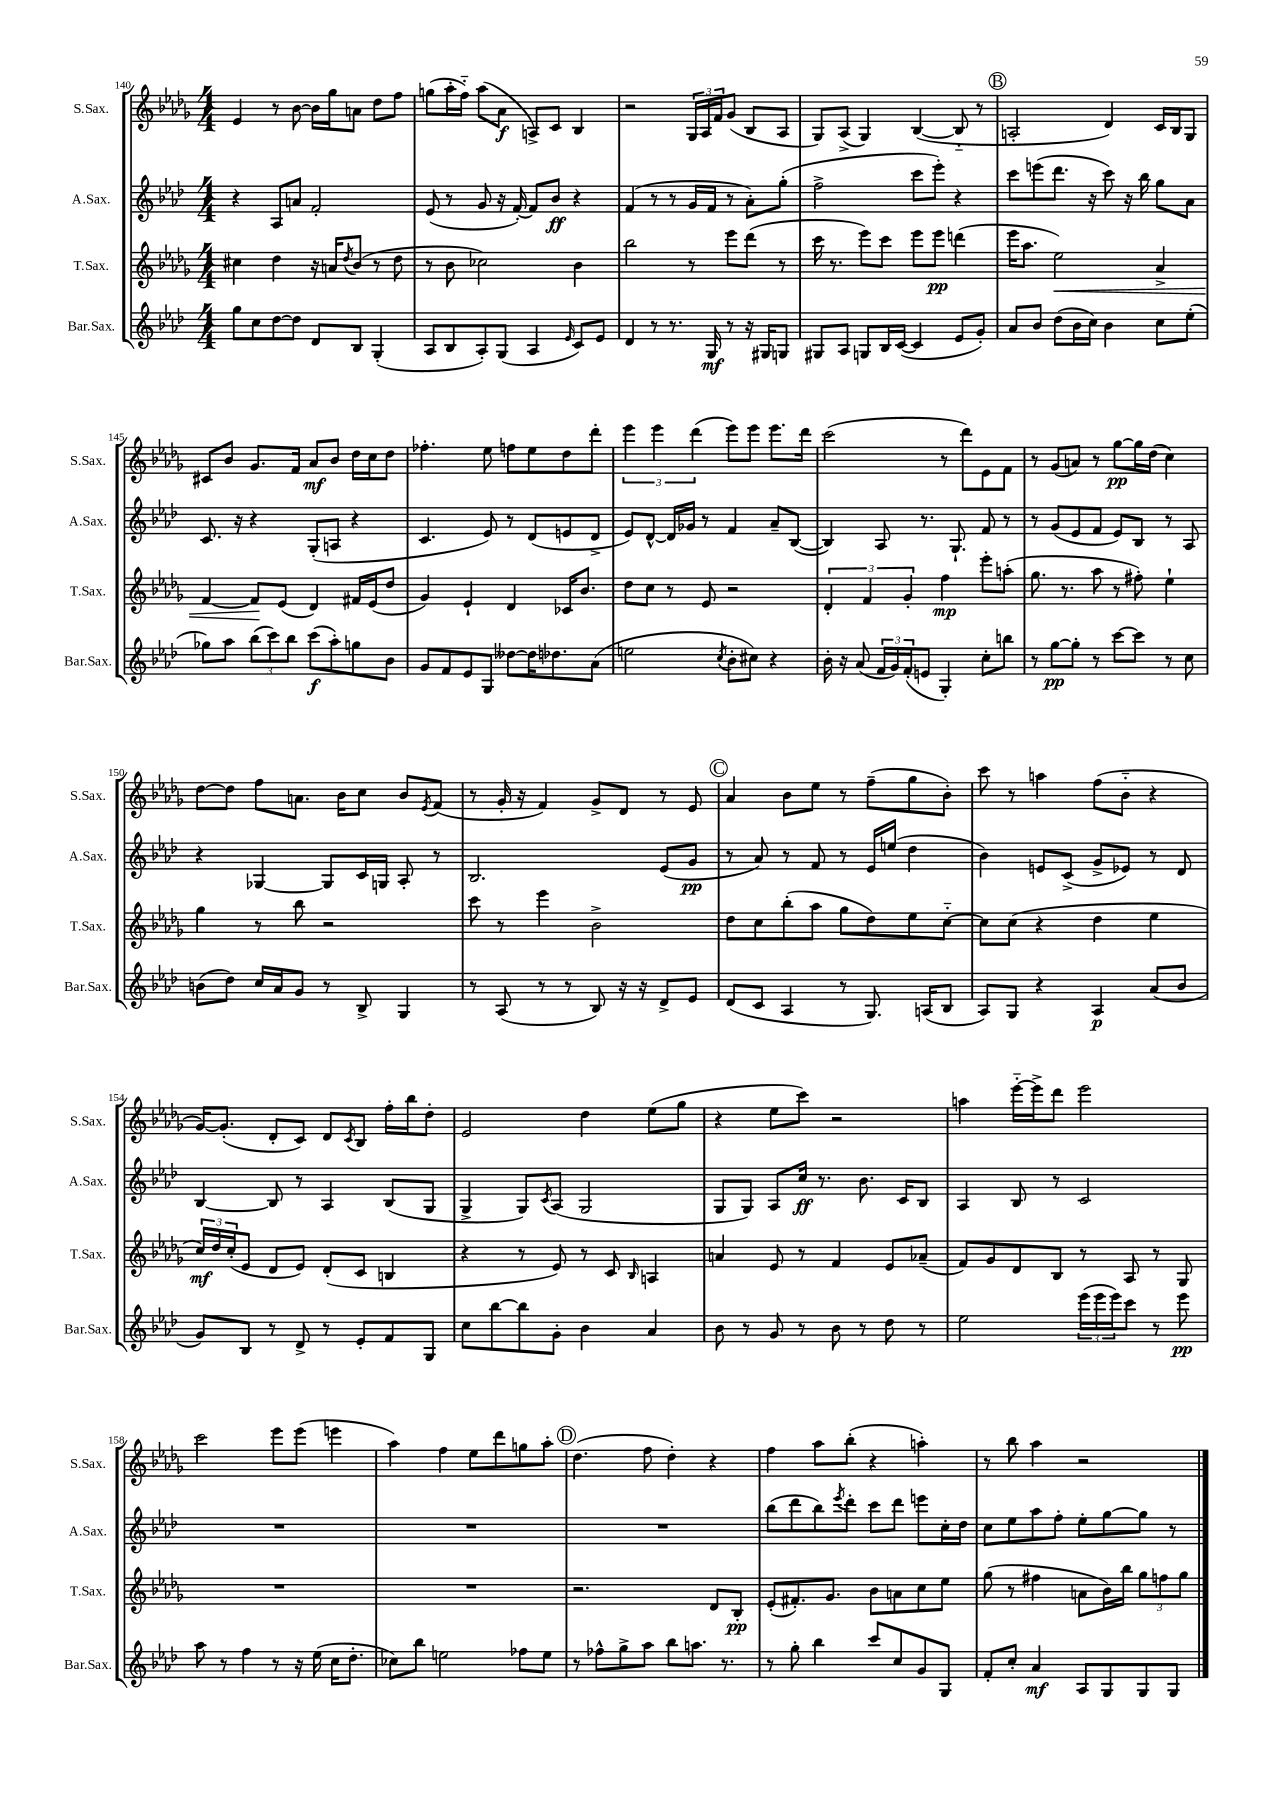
<<
\new StaffGroup <<
\new Staff = "s0" \with { instrumentName = "S.Sax." shortInstrumentName = "S.Sax." } {
    \clef treble \key des \major \numericTimeSignature \time 4/4
    ees'4 r8 bes'8~ bes'16 ges''16 a'8 des''8 f''8 |
    g''8( aes''16-. f''16-_) aes''8( aes'8\f a8->) c'8 bes4 |
    r2 \tuplet 3/2 { ges16 aes16 f'16 } ges'8( bes8 aes8 |
    ges8) aes8->( ges4) bes4~( bes8-_ r8 |
    \mark \markup { \circle "B" } a2-. des'4) c'16 bes16 ges8 |
    cis'8 bes'8 ges'8. f'16 aes'8\mf bes'8 des''16 c''16 des''8 |
    fes''4.-. ees''8 f''8 ees''8 des''8 des'''8-. |
    \tuplet 3/2 { ees'''4 ees'''4 des'''4( } ees'''8) ees'''8 ees'''8. des'''16 |
    c'''2( r8 des'''8) ees'8 f'8 |
    r8 ges'8( a'8) r8 ges''8~\pp ges''16 des''16( c''4) |
    des''8~ des''8 f''8 a'8. bes'16 c''8 bes'8 \acciaccatura { ees'8 } f'8( |
    r8 ges'16-. r16 f'4) ges'8-> des'8 r8 ees'8 |
    \mark \markup { \circle "C" } aes'4 bes'8 ees''8 r8 f''8--( ges''8 bes'8-.) |
    c'''8 r8 a''4 f''8( bes'8-_ r4 |
    ges'16~) ges'8.-.( des'8-. c'8) des'8 \acciaccatura { c'8 } bes8 f''16-. bes''16 des''8-. |
    ees'2 des''4 ees''8( ges''8 |
    r4 ees''8 c'''8) r2 |
    a''4 ees'''16~-_ ees'''16-> des'''8 ees'''2 |
    c'''2 ees'''8 ees'''8( e'''4 |
    aes''4) f''4 ees''8 des'''8 g''8 aes''8-. |
    \mark \markup { \circle "D" } des''4.( f''8 des''4-.) r4 |
    f''4 aes''8 bes''8-.( r4 a''4-.) |
    r8 bes''8 aes''4 r2 \bar "|." |
}
\new Staff = "s1" \with { instrumentName = "A.Sax." shortInstrumentName = "A.Sax." } {
    \clef treble \key aes \major \numericTimeSignature \time 4/4
    r4 aes8 a'8 f'2-. |
    ees'8( r8 g'8 r16 f'16~-.) f'8 bes'8\ff r4 |
    f'4( r8 r8 g'16 f'16 r8 aes'8-.) g''8-.( |
    f''2-> c'''8 ees'''8-.) r4 |
    \mark \markup { \circle "B" } c'''8 e'''8( des'''8. r16 c'''8) r16 bes''16 g''8 aes'8 |
    c'8. r16 r4 g8-.( a8 r4 |
    c'4. ees'8) r8 des'8( e'8 des'8-> |
    ees'8) des'8~-^ des'16 ges'16 r8 f'4 aes'8-- bes8~( |
    bes4) aes8 r8. g8.-! f'8 r8 |
    r8 g'8( ees'8 f'8 ees'8) bes8 r8 aes8 |
    r4 ges4~ ges8 c'16 g16 aes8-. r8 |
    bes2. ees'8( g'8\pp |
    \mark \markup { \circle "C" } r8 aes'8) r8 f'8 r8 ees'16 e''16( des''4 |
    bes'4) e'8 c'8->( g'8-> ees'8) r8 des'8 |
    bes4~ bes8 r8 aes4 bes8( g8 |
    g4-> g8) \acciaccatura { c'8 } aes8( g2 |
    g8 g8) aes8 c''16\ff r8. bes'8. c'16 bes8 |
    aes4 bes8 r8 c'2 |
    R1 |
    R1 |
    \mark \markup { \circle "D" } R1 |
    bes''8( des'''8 bes''8) \acciaccatura { ees'''8 } des'''8-. c'''8 des'''8 e'''8 c''16-. des''16 |
    c''8 ees''8 aes''8 f''8-. ees''8-. g''8~ g''8 r8 \bar "|." |
}
\new Staff = "s2" \with { instrumentName = "T.Sax." shortInstrumentName = "T.Sax." } {
    \clef treble \key des \major \numericTimeSignature \time 4/4
    cis''4 des''4 r16 a'16 \acciaccatura { des''8 } bes'8( r8 des''8 |
    r8 bes'8 ces''2) bes'4 |
    bes''2 r8 ees'''8 des'''8( r8 |
    c'''16 r8. ees'''8) c'''8 ees'''8 ees'''8\pp d'''4( |
    \mark \markup { \circle "B" } ees'''16 aes''8. ees''2\<) aes'4-> |
    f'4~ f'8\! ees'8( des'4) fis'16 ees'16( des''8 |
    ges'4) ees'4-! des'4 ces'16 bes'8. |
    des''8 c''8 r8 ees'8 r2 |
    \tuplet 3/2 { des'4-. f'4 ges'4-. } f''4\mp ees'''8-. a''8-.( |
    ges''8. r8. aes''8 r8 fis''8-.) ees''4-! |
    ges''4 r8 bes''8 r2 |
    c'''8 r8 ees'''4 bes'2-> |
    \mark \markup { \circle "C" } des''8 c''8 bes''8-.( aes''8 ges''8 des''8) ees''8 c''8~-_ |
    c''8 c''8( r4 des''4 ees''4 |
    \tuplet 3/2 { c''16\mf) des''16 c''16-.( } ees'8 des'8 ees'8) des'8-.( c'8 b4 |
    r4 r8 ees'8) r8 c'8 \grace { bes16 } a4 |
    a'4 ees'8 r8 f'4 ees'8 aes'8--( |
    f'8) ges'8 des'8 bes8 r8 aes8 r8 ges8 |
    R1 |
    R1 |
    \mark \markup { \circle "D" } r2. des'8 bes8-.\pp |
    ees'8-.( fis'8.-.) ges'8. bes'8 a'8 c''8 ees''8 |
    ges''8( r8 fis''4 a'8 bes'16) bes''16 \tuplet 3/2 { ges''8 f''8 ges''8 } \bar "|." |
}
\new Staff = "s3" \with { instrumentName = "Bar.Sax." shortInstrumentName = "Bar.Sax." } {
    \clef treble \key aes \major \numericTimeSignature \time 4/4
    g''8 c''8 des''8~ des''8 des'8 bes8 g4-.( |
    aes8 bes8 aes8-.) g8( aes4 \grace { ees'16 } c'8) ees'8 |
    des'4 r8 r8. g16\mf r8 r16 gis16 g8 |
    gis8 aes8 g8 bes16 c'16~( c'4 ees'8 g'8-.) |
    \mark \markup { \circle "B" } aes'8 bes'8 des''8( bes'16 c''16) bes'4 c''8 ees''8-.( |
    ges''8) aes''8 \tuplet 3/2 { bes''8( c'''8) bes''8 } c'''8\f( aes''8-.) g''8 bes'8 |
    g'8 f'8 ees'8 g8 deses''8~ deses''16 des''8. aes'8( |
    e''2 \acciaccatura { c''8 } bes'8-. cis''8) r4 |
    bes'16-. r16 aes'8( \tuplet 3/2 { f'16 g'16) f'16-.( } e'8 g4-.) c''8-. b''8 |
    r8 g''8~\pp g''8-. r8 c'''8~ c'''8 r8 c''8 |
    b'8( des''8) c''16 aes'16 g'8 r8 bes8-> g4 |
    r8 aes8( r8 r8 bes8) r16 r16 des'8-> ees'8 |
    \mark \markup { \circle "C" } des'8( c'8 aes4 r8 g8.) a16( bes8 |
    aes8) g8 r4 aes4\p aes'8( bes'8 |
    g'8) bes8 r8 des'8-> r8 ees'8-. f'8 g8 |
    c''8 bes''8~ bes''8 g'8-. bes'4 aes'4 |
    bes'8 r8 g'8 r8 bes'8 r8 des''8 r8 |
    ees''2 \tuplet 3/2 { ees'''16( ees'''16 ees'''16) } c'''8 r8 ees'''8\pp |
    aes''8 r8 f''4 r8 r16 ees''16( c''16 des''8.-. |
    ces''8) bes''8 e''2 fes''8 e''8 |
    \mark \markup { \circle "D" } r8 fes''8-^ g''8-> aes''8 bes''8 a''8. r8. |
    r8 g''8-. bes''4 c'''8 c''8 g'8 g8 |
    f'8-. c''8-. aes'4\mf aes8 g8 g8 g8 \bar "|." |
}
>>
>>
\layout { \context { \Score currentBarNumber = #140 } }
